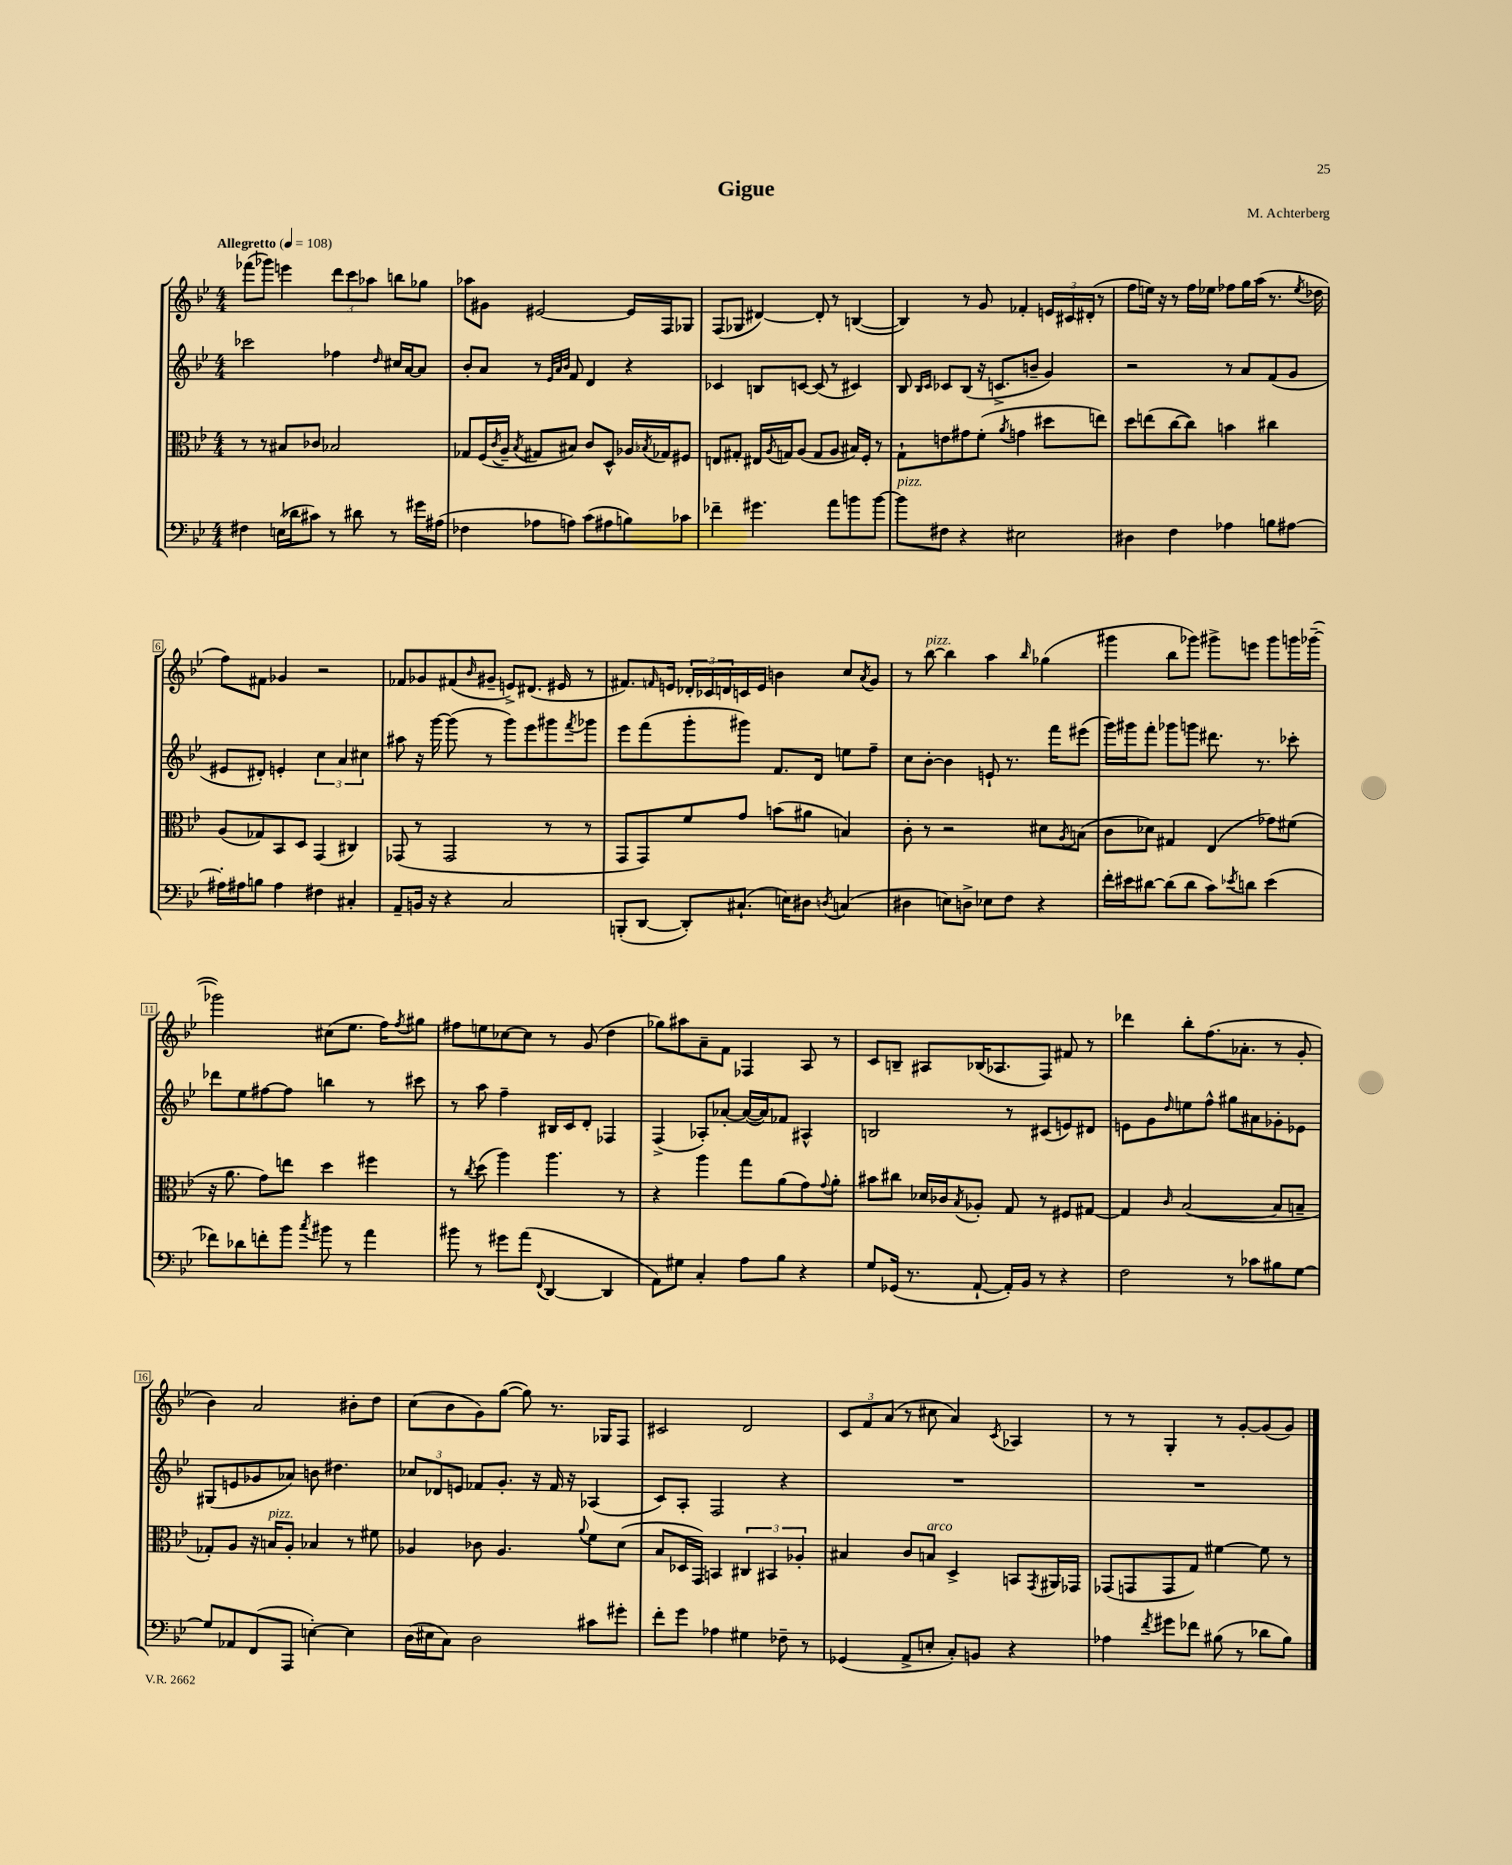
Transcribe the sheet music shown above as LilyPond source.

\header { title = "Gigue" composer = "M. Achterberg" }
<<
\new StaffGroup <<
\new Staff = "s0" {
    \clef treble \key bes \major \numericTimeSignature \time 4/4 \tempo "Allegretto" 4 = 108
    fes'''8( ges'''8) e'''4 \tuplet 3/2 { d'''8 c'''8 aes''8 } b''8 ges''8 |
    aes''8 gis'8 eis'2~ eis'16 f16 ges8 |
    f8( ges8 dis'4~) dis'8-. r8 b4~( |
    b4) r8 g'8 fes'4-. \tuplet 3/2 { e'16 cis'16 dis'16-.( } r8 |
    f''8 e''16) r16 r8 f''16 ees''16 fes''8 g''16 a''16( r8. \acciaccatura { ees''8 } des''16 |
    f''8) fis'8 ges'4 r2 |
    fes'8 ges'8 fis'8( \grace { bes'16 } gis'8-- e'8->) dis'8.( eis'16 r8 |
    fis'8.) \grace { f'16 } e'16 \tuplet 3/2 { des'16-. ces'16 d'16 } c'16 e'16 b'4 c''8 \acciaccatura { a'8 } g'8 |
    r8 bes''8~^\markup { \italic "pizz." } bes''4 a''4 \grace { bes''16 } ges''4( |
    gis'''4 bes''8 ges'''8) gis'''8-> e'''8 gis'''8 g'''16 ges'''16~--( |
    ges'''2) cis''8( ees''8. f''16) \acciaccatura { f''8 } gis''8 |
    fis''8 e''8 ces''8~ ces''8 r8 g'8( d''4 |
    ges''8) ais''8 a'8-- f'8 fes4 a8 r8 |
    c'8 b8-- ais8 bes16( aes8. f8) fis'8 r8 |
    des'''4 bes''8-. f''8.( aes'8.-. r8 g'8-. |
    bes'4) a'2 bis'8-. d''8 |
    c''8( bes'8 g'8) g''8~( g''8) r8. ges16 f8 |
    cis'2 d'2 |
    \tuplet 3/2 { c'8 f'8 a'8( } r8 cis''8 a'4) \acciaccatura { c'8 } aes4 |
    r8 r8 g4-. r8 g'8~-. g'8( g'8) \bar "|." |
}
\new Staff = "s1" {
    \clef treble \key bes \major \numericTimeSignature \time 4/4
    ces'''2 fes''4 \grace { d''16 } cis''16 a'16~ a'8 |
    bes'8-. a'8 r8 \grace { ees'32 a'32 bes'32 } f'8 d'4 r4 |
    ces'4 b8 c'8~ c'8( r8 cis'4) |
    bes8 \grace { bes16 c'16 } ces'8 bes8( r16 c'8.-> b'8-- g'4) |
    r2 r8 a'8 f'8( g'8 |
    eis'8 dis'8-.) e'4-. \tuplet 3/2 { c''4 a'4 cis''4 } |
    ais''8 r16 g'''16~ g'''8( r8 g'''8) ees'''8 gis'''8 \acciaccatura { f'''8 } ges'''8 |
    ees'''8 f'''8( g'''8-. gis'''8) f'8. d'16 e''8 f''8-- |
    c''8 bes'8~-. bes'4 e'8-! r8. f'''16 eis'''8( |
    g'''16) gis'''16 f'''8-. ges'''8 g'''8 dis'''8. r8. ces'''8-. |
    des'''8 ees''8 fis''8~ fis''8 b''4 r8 cis'''8 |
    r8 a''8 f''4-- bis16 c'16 d'8-. fes4 |
    f4->( aes8-.) aes'8~-. aes'16~( aes'16) fes'8 ais4-^ |
    b2 r8 cis'8( e'8) dis'8 |
    e'8 g'8 \grace { d''16 } e''8 f''8-^ gis''8 ais'8 ges'8-. ees'8 |
    gis8( e'8 ges'8 aes'8) b'8 dis''4. |
    \tuplet 3/2 { ces''8 des'8 e'8 } fes'8 g'8.-. r16 fes'16 r16 aes4( |
    c'8) a8-. f2 r4 |
    R1 |
    R1 \bar "|." |
}
\new Staff = "s2" {
    \clef alto \key bes \major \numericTimeSignature \time 4/4
    r8 r8 bis8 ces'8 bes2 |
    ges8 f16( \acciaccatura { c'8 } a16-- \acciaccatura { bes8 } gis8 bis8) c'8 d8-^ aes16 \acciaccatura { bes8 } ges16 fis8 |
    e8 gis8-. eis16 \acciaccatura { a8 } g16 a8( g8 a8 bis16) f16-. r8 |
    g8-! e'8 gis'8 f'8-.( \acciaccatura { a'8 } g'4 dis''8 e''8) |
    d''8 e''8( c''8~ c''8) b'4 cis''4 |
    a8( ges8) bes,8 d8 g,4( cis4) |
    ges,8( r8 ges,2 r8 r8 |
    g,8 g,8) f'8 g'8 b'8( ais'8 b4) |
    c'8-. r8 r2 dis'8 \acciaccatura { a8 } b8( |
    c'8 des'8) gis4 ees4( ges'8) fis'8( |
    r16 a'8. g'8) e''8 d''4 fis''4 |
    r8 \acciaccatura { c''8 } d''8( a''4) a''4. r8 |
    r4 a''4 g''8 a'8( g'8) \appoggiatura { g'8 } a'8-. |
    bis'8 cis''8 des'16 ces'16 \acciaccatura { bes8 } aes8-. g8 r8 fis8 gis8~ |
    gis4 \grace { c'16 } bes2~( bes8 b8-- |
    ges8-.) a8 r16 b16^\markup { \italic "pizz." } a8-. bes4 r8 fis'8 |
    aes4 ces'8 aes4. \appoggiatura { a'8 } f'8 d'8( |
    bes8 des16 g,16) b,4 \tuplet 3/2 { cis4 bis,4 aes4-. } |
    bis4 c'8 b8^\markup { \italic "arco" } d4-> b,8 \acciaccatura { g,8 } ais,16 ges,16 |
    ges,8( g,8 g,8 g8) fis'4~ fis'8 r8 \bar "|." |
}
\new Staff = "s3" {
    \clef bass \key bes \major \numericTimeSignature \time 4/4
    fis4 e16( des'16 cis'8) r8 dis'8 r8 gis'16 ais16( |
    fes4 aes8 a8) c'8( ais8 b8) ces'8 |
    fes'4-- gis'4. a'8 b'8 b'8~ |
    b'8^\markup { \italic "pizz." } fis8 r4 eis2 |
    dis4 f4 aes4 b8 ais8~ |
    ais16-. ais16 b8 ais4 fis4 cis4-. |
    a,8-- b,16 r16 r4 c2 |
    b,,8-.( d,8~ d,8-.) cis8.-!( e16) dis8 \acciaccatura { d8 } c4( |
    dis4 e8) d8-> ees8 f8 r4 |
    f'16-. eis'16 dis'8~ dis'8( dis'8 c'8) \acciaccatura { ees'8 } d'8 ees'4( |
    fes'8) des'8 f'8-. bes'8 \acciaccatura { c''8 } bis'8 r8 a'4 |
    bis'8 r8 gis'8 a'8( \appoggiatura { f,8 } d,4~ d,4 |
    a,8) gis8 c4-. a8 bes8 r4 |
    g8 ges,16( r8. a,8~-! a,16-.) bes,16 r8 r4 |
    f2 r8 ces'8 bis8 g8~ |
    g8 aes,8 f,8( a,,8 e4~-.) e4 |
    d16( eis16 c8) d2 cis'8 gis'8-. |
    f'8-. g'8 aes4 gis4 fes8-- r8 |
    ges,4( a,8-> e8-. c8-.) b,8 r4 |
    aes4 \acciaccatura { f'8 } gis'8 fes'8 bis8( r8 des'8 bis8) \bar "|." |
}
>>
>>
\layout { \context { \Score \override BarNumber.stencil = #(make-stencil-boxer 0.1 0.3 ly:text-interface::print) } }
